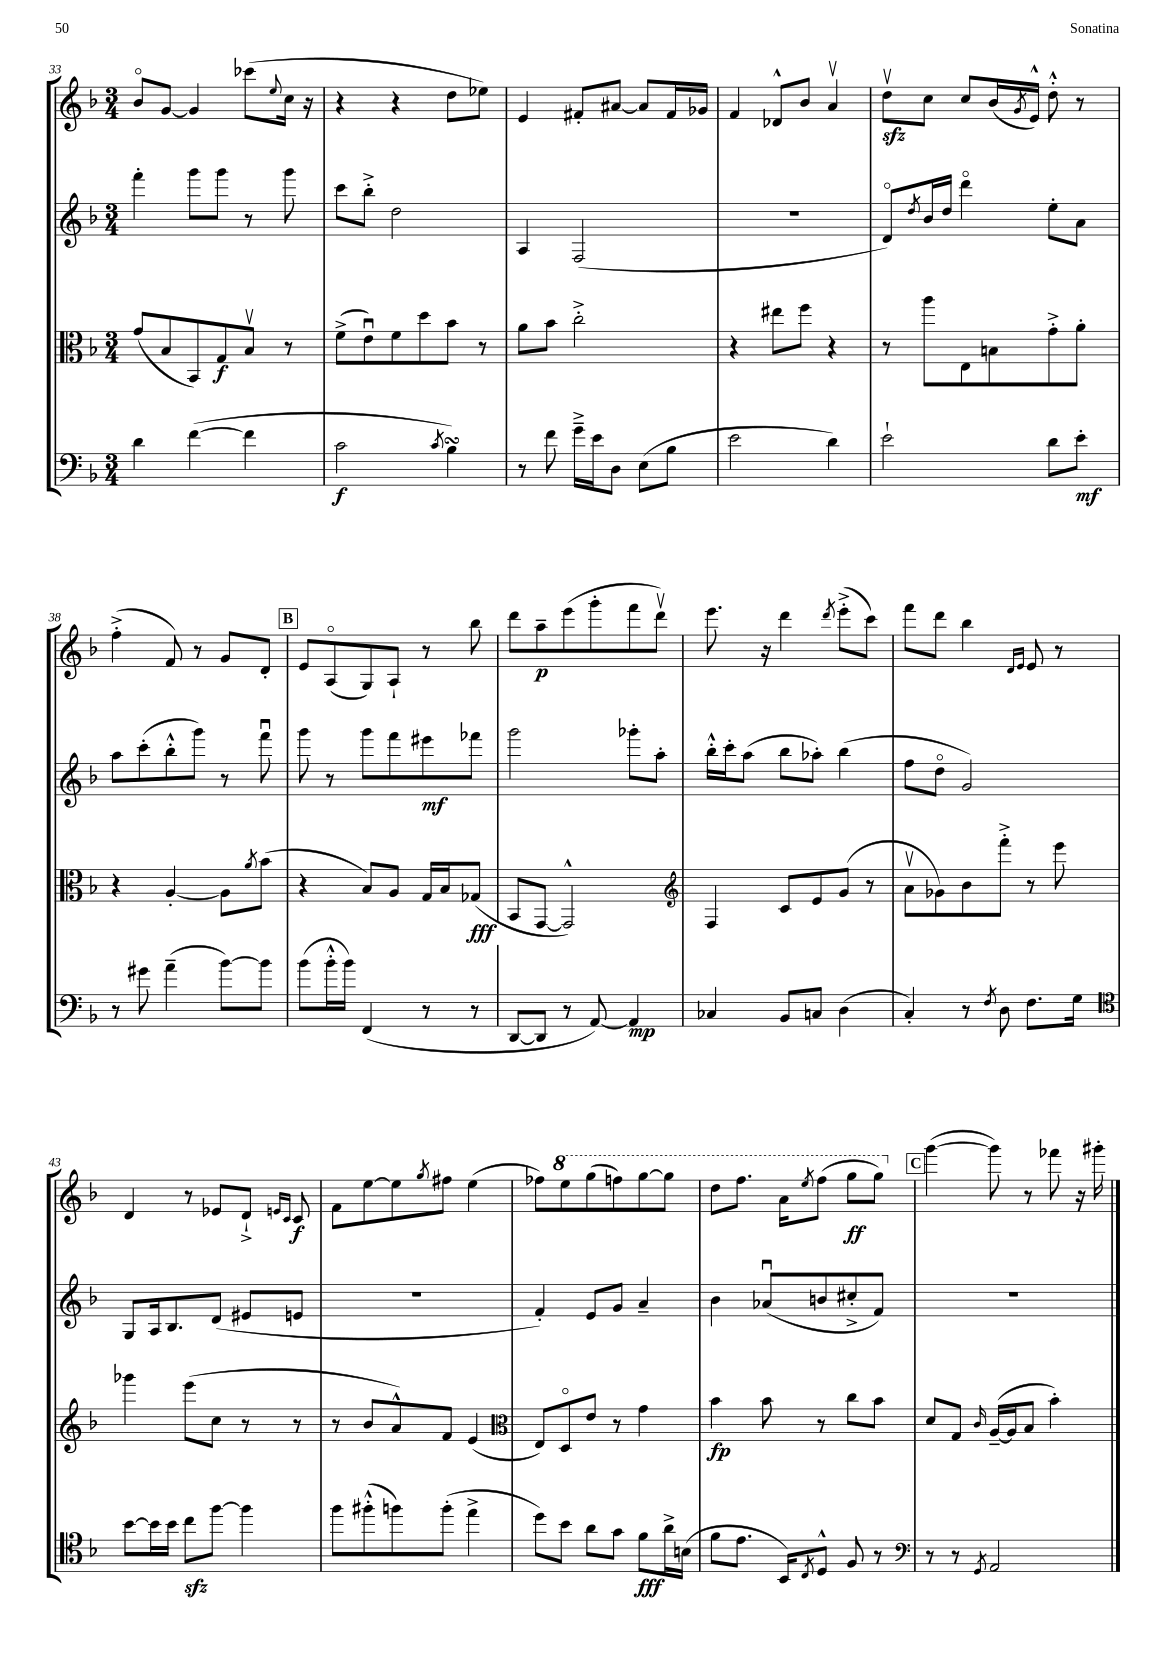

**kern	**kern	**kern	**kern
*staff4	*staff3	*staff2	*staff1
*clefF4	*clefC3	*clefG2	*clefG2
*k[b-]	*k[b-]	*k[b-]	*k[b-]
*M3/4	*M3/4	*M3/4	*M3/4
4d	(8g	4fff'	8b-o
.	8B-	.	[8g
([4f	8BB-)	8ggg	4g]
.	8G	8ggg	.
4f]	8B-v	8r	(8ccc-
.	.	.	8qqee
.	8r	8ggg	16cc
.	.	.	16r
=	=	=	=
2c	(8f^	8ccc	4r
.	8eu)	8bb-'^	.
.	8f	2dd	4r
.	8dd	.	.
8qc	.	.	.
4B-)	8b-	.	8dd
.	8r	.	8ee-)
=	=	=	=
8r	8a	4A	4e
8f	8b-	.	.
16g~^	2cc'^	(2F	8f#'
16e	.	.	.
8D	.	.	[8a#
(8E	.	.	8a#]
8B-	.	.	16f#
.	.	.	16g-
=	=	=	=
2e	4r	2.r	4f
.	8ee#	.	8d-^^
.	8ff	.	8b-
4d)	4r	.	4av
=	=	=	=
2e`	8r	8do)	8ddv
.	.	8qdd	.
.	8aa	16b-	8cc
.	.	16dd	.
.	8E	4dddo	8cc
.	8B	.	(16b-
.	.	.	8qg
.	.	.	16e^^)
8d	8g'^	8ee'	8dd'^^
8e'	8a'	8a	8r
=	=	=	=
8r	4r	8aa	(4ff'^
8g#	.	(8ccc'	.
(4a~	[4A'	8bb-'^^	8f)
.	.	8ggg)	8r
[8b-)	8A]	8r	8g
.	8qa	.	.
8b-]	(8b-	8fffu	8d'
=	=	=	=
(8b-	4r	8ggg	8e
16b-'^^	.	8r	(8Ao
16b-)	.	.	.
(4FF	8B-)	8ggg	8G)
.	8A	8fff	8A`
8r	16G	8eee#	8r
.	16B-	.	.
8r	(8G-	8fff-	8bb-
=	=	=	=
[8DD	8BB-	2ggg	8ddd
8DD]	[8GG	.	8aa~
8r	2GG^^])	.	(8eee
[8AA)	.	.	8ggg'
4AA]	.	8ggg-'	8fff
.	.	8aa'	8dddv)
=	=	=	=
*	*clefG2	*	*
4C-	4F	16bb-'^^	8.eee
.	.	16ccc'	.
.	.	(8aa	.
.	.	.	16r
8BB-	8c	8bb-	4ddd
8C	8e	8aa-')	.
.	.	.	8qddd
(4D	(8g	(4bb-	(8eee'^
.	8r	.	8ccc)
=	=	=	=
4C')	8av	8ff	8fff
.	8g-)	8ddo	8ddd
8r	8b-	2g)	4bb-
8qF	.	.	.
8D	8fff'^	.	.
.	.	.	16qqd
.	.	.	16qqe
8.F	8r	.	8e
.	8eee	.	8r
16G	.	.	.
=	=	=	=
*clefC4	*	*	*
[8b-	4ggg-	8G	4d
16b-]	.	16A	.
16b-	.	8.B-	.
8cc	(8eee	.	8r
[8ff	8cc	(8d	8e-
4ff]	8r	8e#	8d`^
.	.	.	16qqe
.	.	.	16qqc
.	8r	8e	8c
=	=	=	=
8ff	8r	2.r	8f
(8ff#'^^	8b-	.	[8ee
8ff)	8a^^)	.	8ee]
.	.	.	8qgg
(8ff'	8f	.	8ff#
4ee^	(4e	.	(4ee
=	=	=	=
*	*clefC3	*	*
8dd)	8E)	4f')	8ff-)
8b-	8Do	.	8eee
8a	8e	8e	(8ggg
8g	8r	8g	8fff)
8f	4g	4a~	[8ggg
16a^	.	.	8ggg]
(16B	.	.	.
=	=	=	=
8f	4b-	4b-	8ddd
8.e	.	.	8.fff
.	8b-	(8a-u	.
16BB-)	.	.	16aa
8qC	.	.	8qeee
8D^^	8r	8b	(8fff
8F	8cc	8cc#'^	8ggg
8r	8b-	8f)	8ggg)
=	=	=	=
*clefF4	*	*	*
8r	8d	2.r	([4ggg
8r	8G	.	.
8qGG	16qqc	.	.
2AA	([16A~	.	8ggg])
.	16A]	.	.
.	8B-	.	8r
.	4b-')	.	8fff-
.	.	.	16r
.	.	.	16ggg#'
==	==	==	==
*-	*-	*-	*-
